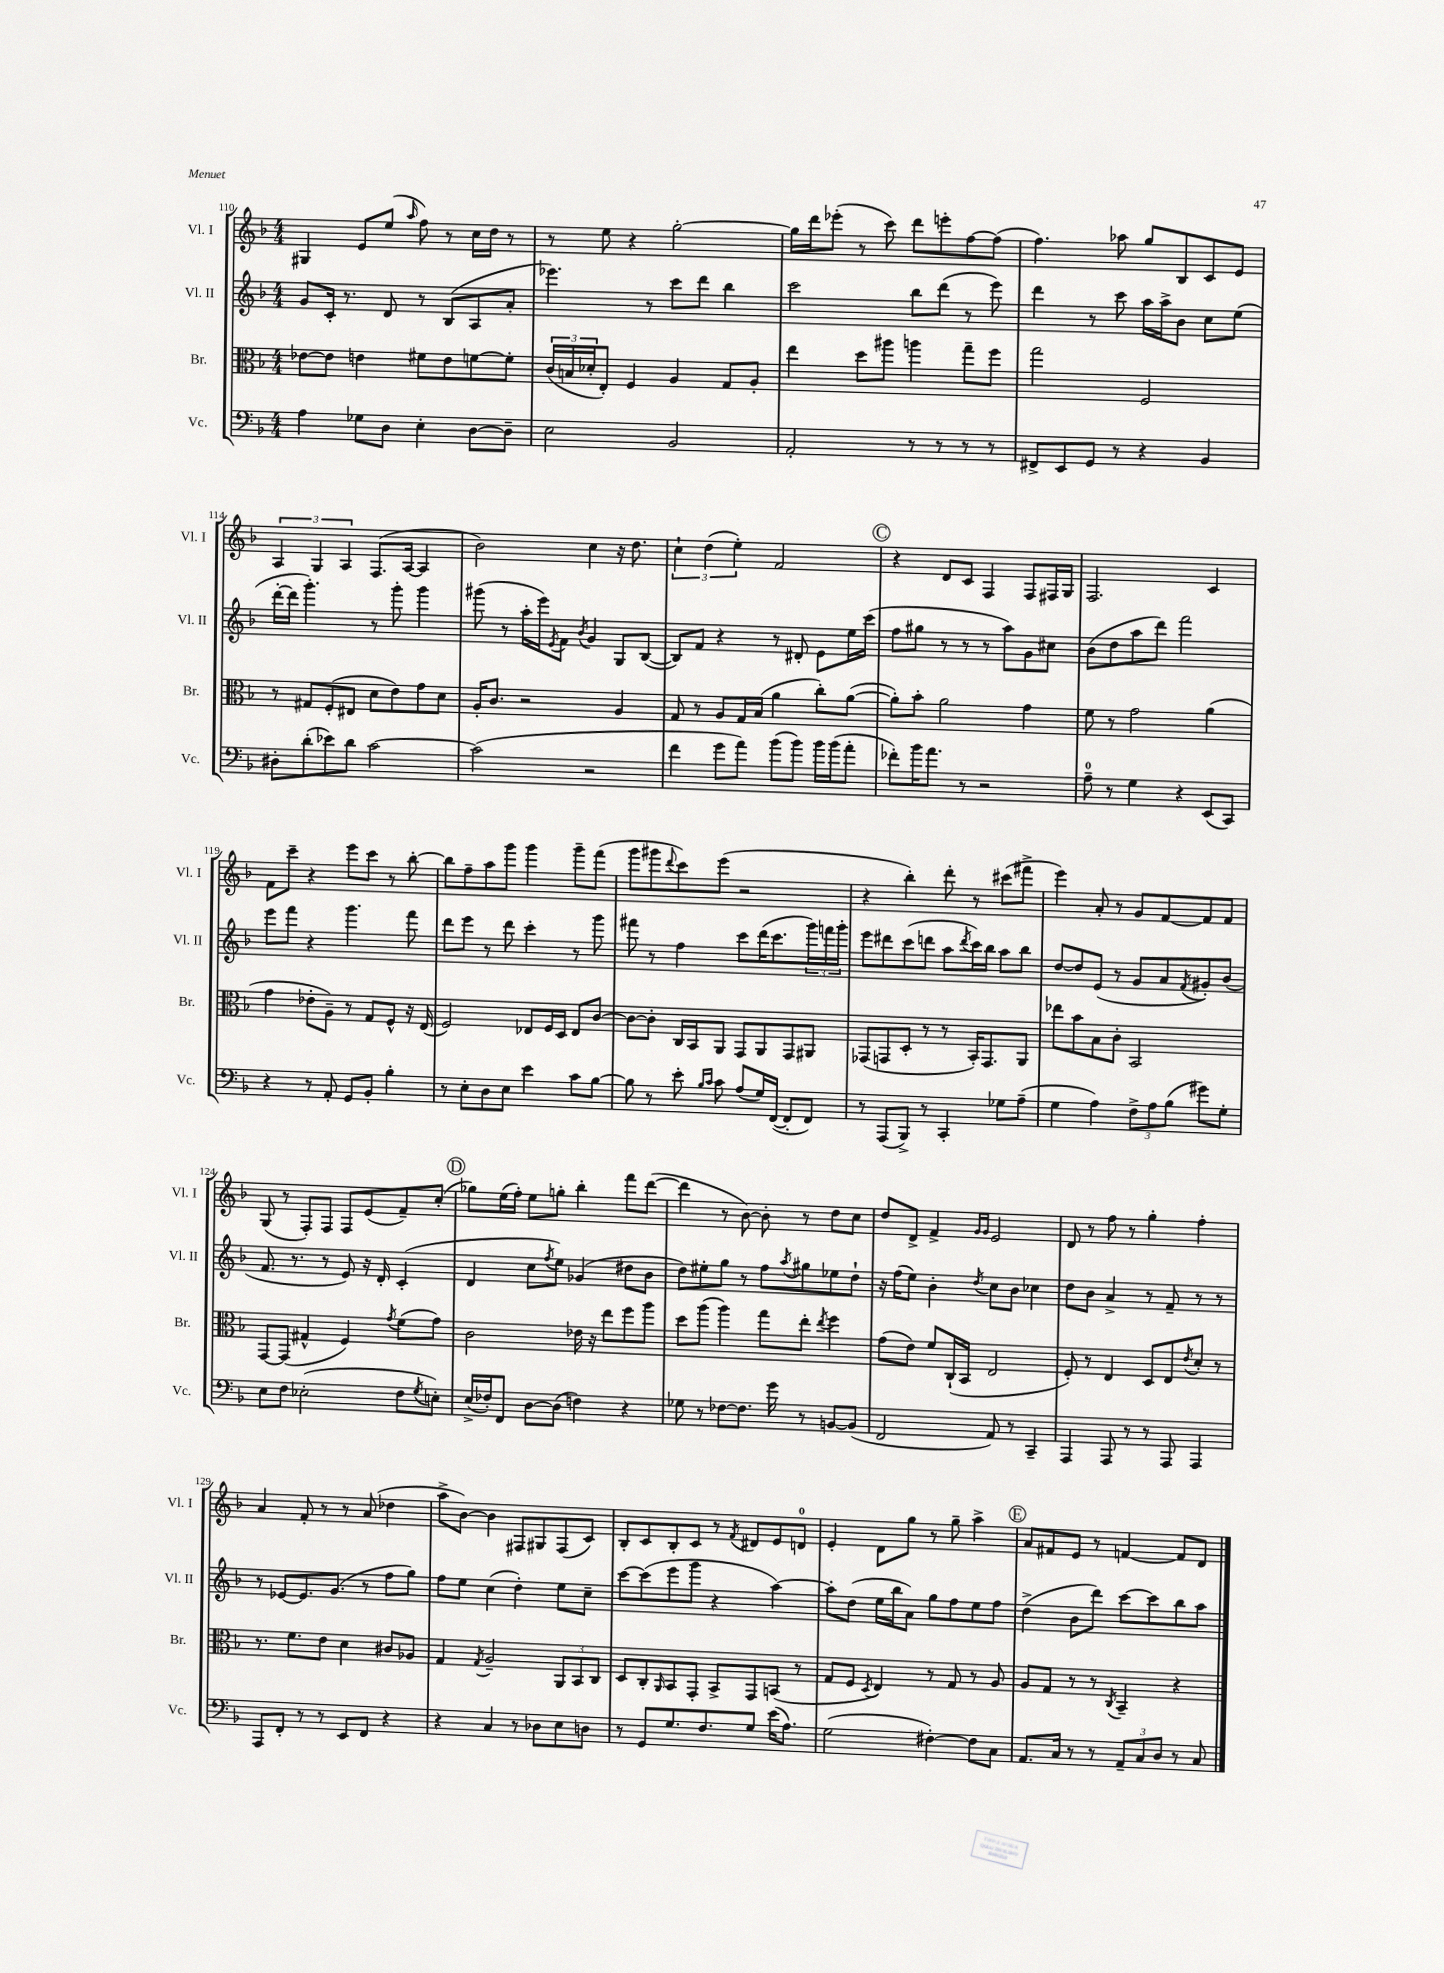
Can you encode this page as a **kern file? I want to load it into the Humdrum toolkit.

**kern	**kern	**kern	**kern
*staff4	*staff3	*staff2	*staff1
*clefF4	*clefC3	*clefG2	*clefG2
*k[b-]	*k[b-]	*k[b-]	*k[b-]
*M4/4	*M4/4	*M4/4	*M4/4
4A\	[8e-\L	8g/L	4G#/
.	8e-\]J	16c'/Jk	.
.	.	8.r	.
8G-\L	4e\	.	8e/L
8D\J	.	8d/	(8ee/J
.	.	.	16qqaa/
4E'\	8f#\L	8r	8ff\)
.	8e\	(8B-/L	8r
[8D\L	[8f\	8A/	16cc\LL
.	.	.	16dd\JJ
8D~\]J	8f'\]J	8a'/J	8r
=	=	=	=
2E\	(24c/LL	4.eee-\)	8r
.	24B/	.	.
.	24d-'/J	.	.
.	8E'/J)	.	8ee\
.	4F/	.	4r
.	.	8r	.
2BB-/	4A/	8ccc\L	[2gg'\
.	.	8ddd\J	.
.	8G/L	4bb-\	.
.	8A'/J	.	.
=	=	=	=
2AA'/	4ee\	2ccc\	16gg\]LL
.	.	.	16ddd\J
.	.	.	(8eee-'\J
.	8dd\L	.	8r
.	8aa#\J	.	8ccc\)
8r	4aa\	8bb-\L	8ddd\L
8r	.	(8ddd\J	8eee'\
8r	8gg~\L	8r	[8ff\
8r	8ff\J	8eee\)	(8ff\]J
=	=	=	=
8FF#^/L	2gg\	4ddd\	4.ff\)
8EE/	.	.	.
8GG/J	.	8r	.
8r	.	8ccc\	8aa-\
4r	2F/	16aa\LL	8gg/L
.	.	16aa^\J	.
.	.	8b-\J	8B-/
4BB-/	.	8cc\L	8c/
.	.	(8ee\J	8e/J
=	=	=	=
8D#'\L	8r	[16ddd'\LL	6A/
.	.	16ddd\]JJ	.
(8d'\	8G#/L	4.ggg'\)	.
.	.	.	6G/
8e-\)	(8F'/	.	.
.	.	.	6A/
8d\J	8E#/J	.	.
[2c\	8d\L	8r	(8.F/L
.	8e\)	8ggg'\	.
.	.	.	[16A/Jk
.	8g\	4ggg\	4A/]
.	8d\J	.	.
=	=	=	=
(2c\]	16A'/LK	(8ggg#\	2b-\)
.	8.c/J	.	.
.	.	8r	.
.	2r	16aa'\LL	.
.	.	16eee\J)	.
.	.	8qe/	.
.	.	8f\J	.
.	.	8qb-/	.
2r	.	4g/	4cc\
.	4A/	8G/L	16r
.	.	.	8.dd\
.	.	([8B-/J	.
=	=	=	=
4f\	8G/	8B-/]L)	6cc`\
.	8r	8f/J	.
.	.	.	(6dd\
8g\L	8A/L	4r	.
.	.	.	6ee'\)
8a\J)	16G/L	.	.
.	(16B-/JJ	.	.
(8b-\L	4a\	8r	2f/
8b-\J)	.	8d#'/	.
16b-\LL	8cc'\L)	8e\L	.
(16b-\J	.	.	.
8a'\J	([8a\J	16ee\L	.
.	.	(16ccc\JJ	.
=	=	=	=
8f-'\L)	8a'\]L)	8ff\L	4r
16b-\K	8b-'\J	8gg#\J	.
8.a\J	.	.	.
.	2a\	8r	8d/L
8r	.	8r	8c/J
2r	.	8r	4F/
.	.	8aa\L)	.
.	4g\	8g\	8F/L
.	.	8cc#\J	16F#/L
.	.	.	16G/JJ
=	=	=	=
8A~\	8f\	(8b-\L	2.F/
8r	8r	8dd\	.
4G\	2g\	8aa\	.
.	.	8ddd\J)	.
4r	.	2fff\	.
(8EE/L	(4a\	.	4c/
8CC/J)	.	.	.
=	=	=	=
4r	4g\	8eee\L	8f\L
.	.	8fff\J	8ccc~\J
8r	8e-'\L	4r	4r
8AA'/	8A~\J)	.	.
8GG/L	8r	4.ggg\	8eee\L
8BB-'/J	8G/L	.	8ccc\J
4B-'\	8F^^/J	.	8r
.	16r	8fff\	[8bb-'\
.	(16E/	.	.
=	=	=	=
8r	2F/)	8ddd\L	8bb-\]L
8E'\L	.	8eee\J	8ff~\
8D\	.	8r	8aa\
8E\J	.	8ddd\	8ggg\J
4e\	8E-/L	4ccc'\	4ggg\
.	16F/L	.	.
.	16D/JJ	.	.
8c\L	8E-/L	8r	8ggg~\L
[8B-\J	[8c/J	8ggg\	(8fff\J
=	=	=	=
8B-\]	8c\_L	8fff#\	8ggg\L
8r	8c'\]J	8r	8ggg#\
.	.	.	8qqddd/
8e'\	16C/LL	4ff\	8ccc\)
.	16BB-/J	.	.
16qqB-/LL	.	.	.
16qqc/JJ	.	.	.
8c\	8AA/J	.	(8eee\J
(8A/L	8GG/L	8ccc\L	2r
16G/L)	8AA/	(16ddd\K	.
([16FF/JJ	.	8.ccc\	.
8FF'/]L	8GG/	.	.
8FF/J)	8AA#/J	24ggg\L)	.
.	.	24fff\	.
.	.	24ggg'\JJ	.
=	=	=	=
8r	(8GG-/L	8eee\L	4r
(8AAA/L	8GG/	8ddd#\	.
8BBB-^/J)	8D'/J	(8ccc\	4bb-'\)
8r	8r	8ddd\J	.
4CC'/	8r	8aa\L	8ddd'\
.	.	8qddd/	.
.	16BB-'/LK)	16ccc\L)	8r
.	8.GG/	16bb-\JJ	.
8G-\L	.	8aa\L	(8ccc#\L
(8A~\J	8AA/J	8bb-\J	8fff#^\J
=	=	=	=
4G\	8ee-\L	[8dd/L	4eee\)
.	8b-\	8dd/]	.
4A\)	8B-\	(8e/J	8a'/
.	8c'\J	8r	8r
12F^\L	2BB-/	8g/L	8g/L
12A\	.	.	.
.	.	8a/	[8f/
(12B-\J	.	.	.
.	.	8qf/	.
8g#\L)	.	8g#'/)	8f/]
8G'\J	.	(8b-/J	8f/J
=	=	=	=
8E\L	[8GG/L	8.f/	(8G/
8F\J	(8GG/]J	.	8r
.	.	8.r	.
(2E-'\	4G#^^/	.	8F'/L)
.	.	8r	8F/J
.	4F/)	8e/)	8F/L
.	.	16r	(8e/
.	.	16d'/	.
.	8qg/	.	.
8F\L	(8f\L	(4c'/	8f~/)
8qG/	.	.	.
8E'\J)	8g\J)	.	(8cc'/J
=	=	=	=
(16E^/LL	2c\	4d/	8gg-\L)
16F-'/J)	.	.	.
8FF/J	.	.	(16ee\L
.	.	.	16ff'\JJ)
[8D\L	.	8cc\L	8ee\L
.	.	8qff/	.
(8D\]J	.	8ee\J)	8gg'\J
4F\)	16e-\	(4g-/	4bb-'\
.	16r	.	.
.	8ee\L	.	.
4r	8ff\	8dd#\L	8fff\L
.	8aa\J	8b-\J	([8ddd\J
=	=	=	=
8G-\	8dd\L	8dd\L)	4ddd\]
8r	(8aa\J	8ee#'\	.
[8F-\L	4aa\)	8gg\J	8r
8.F-\]J	.	8r	[8b-\)
.	8gg\L	8ff\L	8b-'\]
16g\	.	.	.
.	.	8qaa/	.
8r	8ee'\J	8gg#\	8r
.	8qee/	.	.
[8BB/L	4ff\	8ee-\	8dd\L
(8BB/]J	.	8dd`\J	8cc\J
=	=	=	=
2FF/	(8g\L	16r	8dd/L
.	.	(16ff\LK	.
.	8e\J)	8ee\J)	8d^/J
.	8f/L	4b-'\	4f^/
.	(16C`/L	.	.
.	16BB-/JJ	.	.
.	.	.	16qqg/LL
.	.	8qdd/	16qqg/JJ
8AA/)	2E/	8cc\L	2e/
8r	.	8b-\J	.
4CC~/	.	4cc-\	.
=	=	=	=
4AAA/	8F'/)	8dd\L	8d/
.	8r	8b-\J	8r
8AAA/	4E/	4a^/	8ff\
8r	.	.	8r
8r	8D/L	8r	4gg'\
8AAA/	8E/	8f~/	.
.	8qe/	.	.
4AAA/	8d'/J	8r	4ff'\
.	8r	8r	.
=	=	=	=
8AAA/L	8.r	8r	4a/
8FF'/J	.	[8e-/L	.
.	8.f\L	.	.
8r	.	8.e-/]	8f'/
8r	8e\J	.	8r
.	.	(8.g/J	.
8EE/L	4d\	.	8r
8FF/J	.	8r	(8a/
4r	8c#/L	8ff\L	4dd-\
.	8A-/J	8gg\J)	.
=	=	=	=
4r	4G/	8ff\L	8aa^\L
.	.	8ee\J	[8b-\J)
.	8qG/	.	.
4C/	2A~/	(4cc\	4b-\]
8r	.	4dd'\)	8F#/L
8D-\L	.	.	8G#/
8E\	12AA/L	8ee\L	(8F#/
.	12BB-/	.	.
8D\J	.	8cc~\J	8c/J)
.	12C/J	.	.
=	=	=	=
8r	8D/L	[8ccc\L	8B-'/L
8GG/L	8C'/	(8ccc\]	8c/
.	16qqAA/	.	.
8.G/	8BB-/	8eee\	8B-'/
.	8GG'/J	8ggg\J	8c/J
8.F/	.	.	.
.	8BB-^/L	4r	8r
.	.	.	8qf/
8G/J	8GG/	.	8d#/L
(16e\LK	(8BB/J	[4aa\)	8e/
8.A\J)	.	.	.
.	8r	.	8d/J
=	=	=	=
(2G\	8G/L	8aa'\]L	4e'/
.	8F/J	(8dd\J	.
.	8qD/	.	.
.	4E/)	16ee\LL	8d\L
.	.	16bb-\J	.
.	.	8a\J)	8gg\J
[4F#'\)	8r	8gg\L	8r
.	8G/	8ff\	8gg~\
8F#\]L	8r	8ee\	4aa^\
8C\J	8A/	8ff\J	.
=	=	=	=
8.AA/L	8A/L	(4dd^\	8a/L
.	8G/J	.	8f#/
16C/Jk	.	.	.
8r	8r	8b-\L	8e/J
8r	8r	8ddd\J)	8r
.	8qC/	.	.
12AA~/L	4BB-~/	[8ccc\L	[4f/
12C/	.	.	.
.	.	8ccc\]	.
12D/J	.	.	.
8r	4r	8bb-\	8f/]L
8C/	.	8aa\J	8d/J
==	==	==	==
*-	*-	*-	*-
